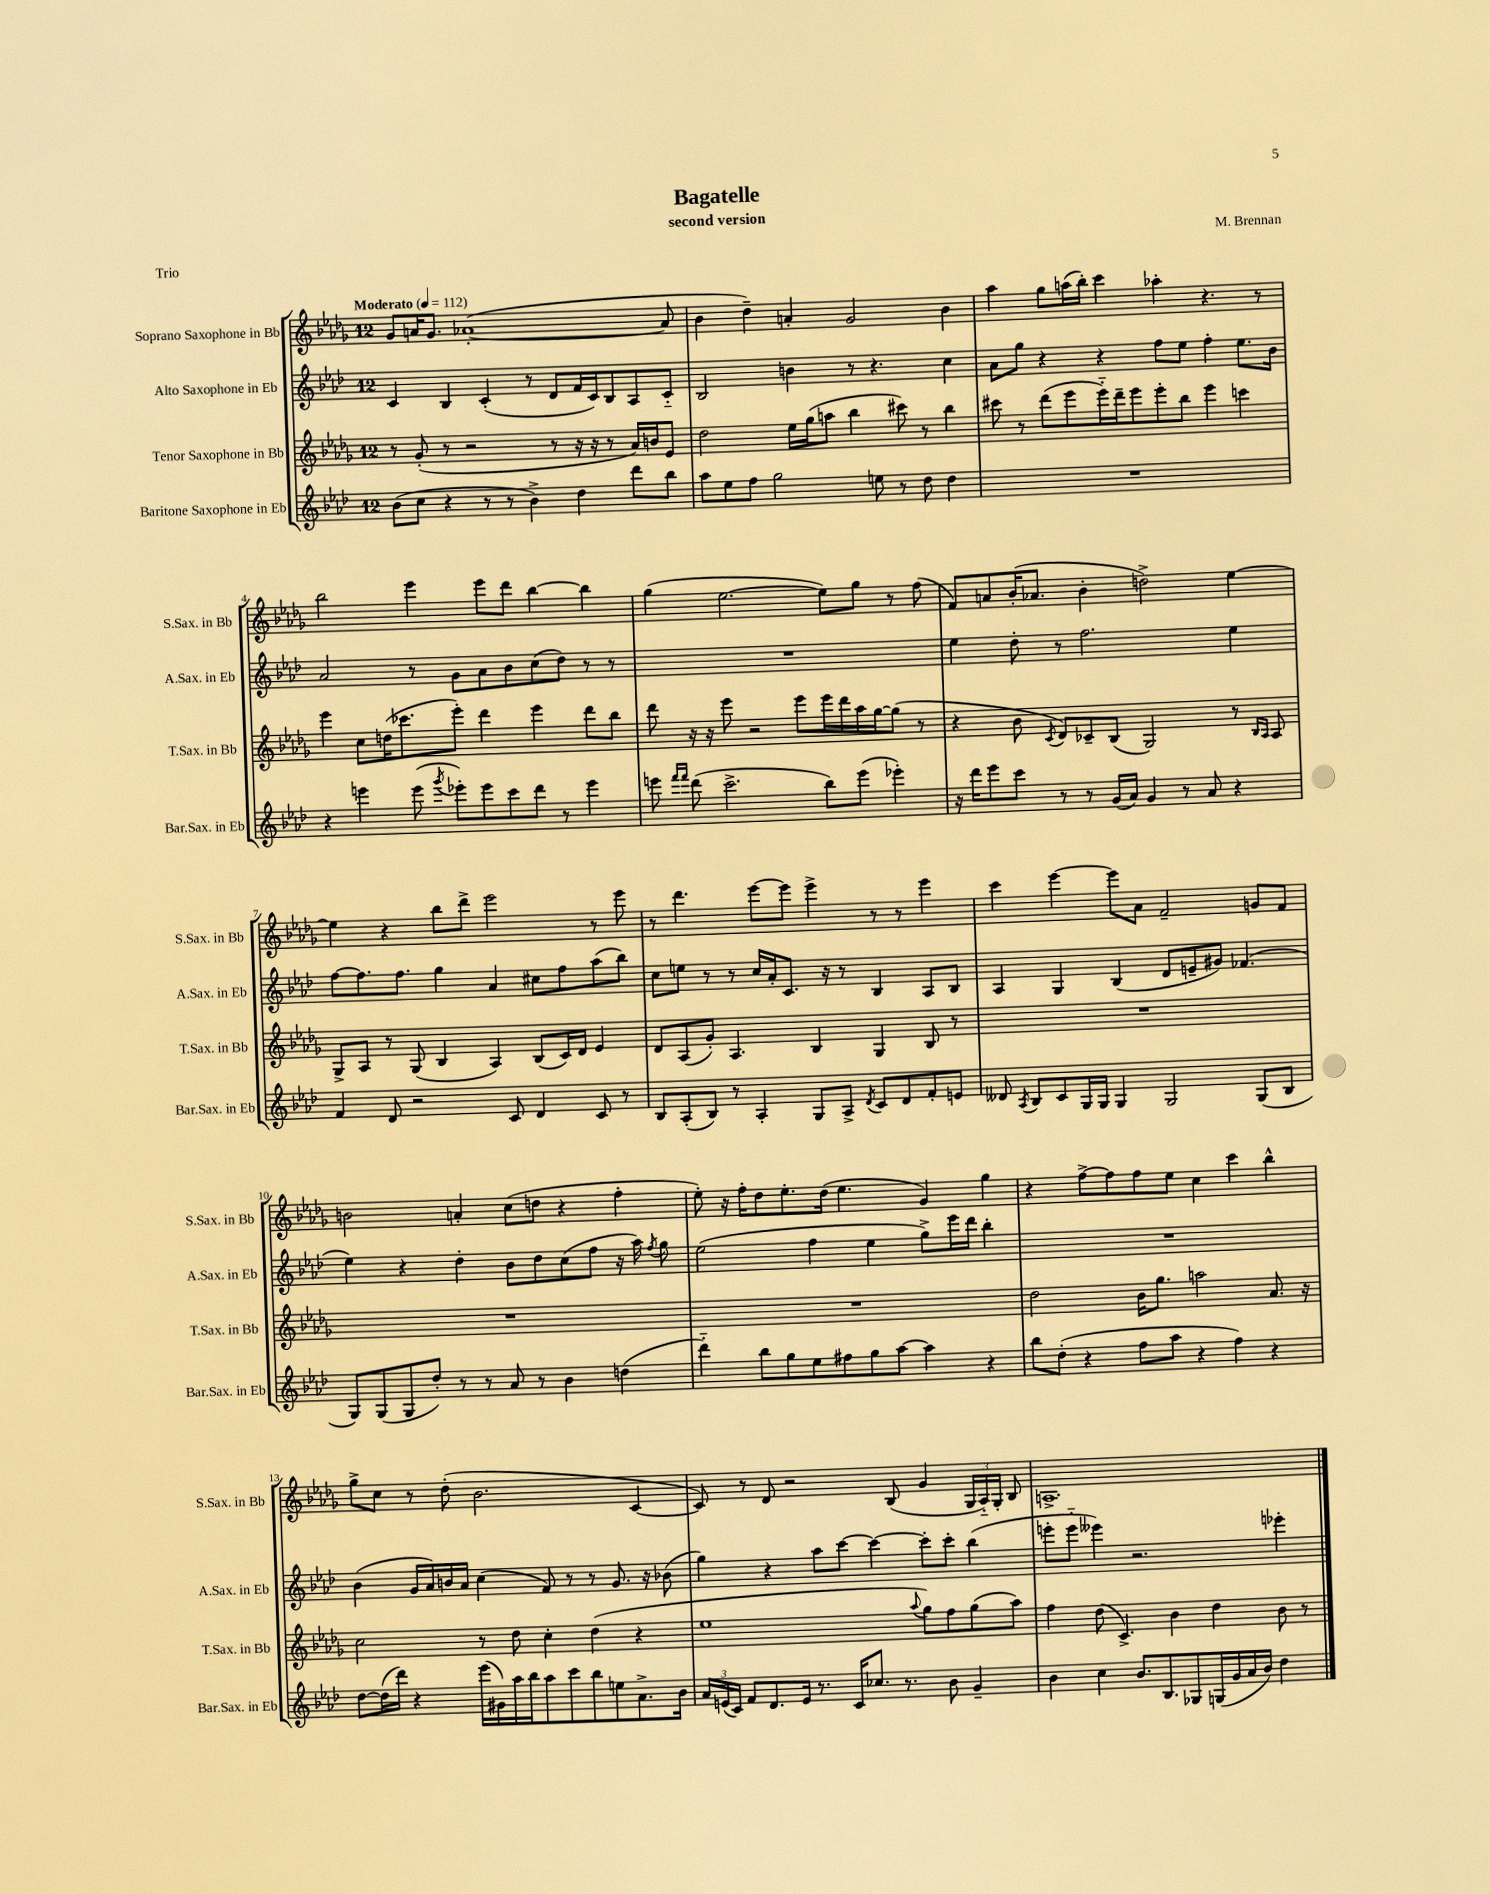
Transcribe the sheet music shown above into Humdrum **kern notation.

**kern	**kern	**kern	**kern
*staff4	*staff3	*staff2	*staff1
*clefG2	*clefG2	*clefG2	*clefG2
*k[b-e-a-d-]	*k[b-e-a-d-g-]	*k[b-e-a-d-]	*k[b-e-a-d-g-]
*M12/8	*M12/8	*M12/8	*M12/8
*MM112	*MM112	*MM112	*MM112
(8b-	8r	4c	8g-
8cc	(8g-'	.	16a
.	.	.	8.g-
4r	8r	4B-	.
.	2r	.	([1a-'
8r	.	(4c'	.
8r	.	.	.
4b-^)	.	8r	.
.	8r	8d-	.
4dd-	16r	16f	.
.	16r	16c)	.
.	8r	8B-	.
8ddd-	16a-)	8A-	.
.	16b	.	.
8bb-	8e-	8c'~	8a-]
=	=	=	=
8aa-	2dd-	2B-	4b-
8ee-	.	.	.
8ff	.	.	4dd-~)
2gg	.	.	.
.	16ee-	4b	4a'
.	(16gg-	.	.
.	8aa	.	.
.	4bb-	8r	2g-
8ee	.	4.r	.
8r	8ccc#)	.	.
8dd-	8r	.	.
4dd-	4bb-	4cc	4b-
=	=	=	=
1.r	8ccc#	8a-	4aa-
.	8r	8gg	.
.	(8ddd-	4r	8gg-
.	8eee-	.	(16aa
.	.	.	16bb-')
.	16eee-'~)	4r	4ccc
.	16ddd-~	.	.
.	8eee-	.	.
.	8eee-'	8ff	4aa-'
.	8bb-	8ee-	.
.	4eee-	4ff'	4.r
.	4ccc	8.ee-	.
.	.	.	8r
.	.	16b-	.
=	=	=	=
4r	4eee-	2a-	2bb-
4eee	8cc	.	.
.	(16dd	.	.
.	8.ccc-	.	.
(8eee	.	8r	4eee-
8qggg	.	.	.
8eee-')	8eee-')	8g	.
8eee-	4ddd-	8a-	8eee-
8ccc	.	8b-	8ddd-
8ddd-	4eee-	(8cc	[4bb-
8r	.	8dd-)	.
4eee-	8ddd-	8r	4bb-]
.	8bb-	8r	.
=	=	=	=
8eee	8ddd-	1.r	(4gg-
16qqfff	.	.	.
16qqfff	.	.	.
(8ddd-	16r	.	.
.	16r	.	.
2.ccc^	8eee-	.	[2.ee-
.	2r	.	.
.	8eee-	.	.
8bb-)	16eee-	.	8ee-])
.	16ddd-	.	.
(8eee	16aa-	.	8gg-
.	[16gg-	.	.
4eee-')	(8gg-]	.	8r
.	8r	.	(8ff
=	=	=	=
16r	4r	4ee-	8f)
16ddd-	.	.	.
8eee-	.	.	8a
8ccc	8b-	8dd-'	(16b-'
.	.	.	8.a-
.	8qc	.	.
8r	8d-)	8r	.
8r	8c-~	2.ff	4b-'
(16g	(8B-	.	.
16a-)	.	.	.
4g	2G-)	.	2dd^)
8r	.	.	.
8a-	.	.	.
4r	8r	4ee-	[4ee-
.	16qqB-	.	.
.	16qqA-	.	.
.	8A-	.	.
=	=	=	=
4f	8G-^	[8ff	4ee-]
.	8A-	8.ff]	.
8d-	8r	.	4r
.	.	8.ff	.
2r	(8G-	.	.
.	4B-	4gg	8bb-
.	.	.	8ddd-^
.	4A-)	4a-	2eee-
8c	.	.	.
4d-	(8B-	8cc#	.
.	16c)	8ff	.
.	16d-	.	.
8c	4e-	(8aa-	8r
8r	.	8bb-)	8eee-
=	=	=	=
8B-	8d-	8cc	8r
(8A-'	(8A-	8ee	4.ddd-
8B-)	8g-')	8r	.
8r	4.A-	8r	.
4A-'	.	16cc	[8eee-
.	.	16a-'	.
.	.	8.c	8eee-]
8G	4B-	.	4eee-^
.	.	16r	.
8A-^	.	8r	.
8qd-	.	.	.
8c	4G-	4B-	8r
8d-	.	.	8r
8f'	8B-	8A-	4eee-
8e	8r	8B-	.
=	=	=	=
8d--	1.r	4A-	4ccc
8qA-	.	.	.
8B-	.	.	.
8c	.	4G	[4eee-
16G	.	.	.
16G	.	.	.
4G	.	(4B-	8eee-]
.	.	.	8a-
2G	.	8d-	2f~
.	.	8e~	.
.	.	8g#)	.
.	.	(4.f-	.
(8G	.	.	8g
8B-	.	.	8f
=	=	=	=
8G)	1.r	4ee-)	2b
(8G	.	.	.
8G	.	4r	.
8dd-')	.	.	.
8r	.	4dd-'	4a'
8r	.	.	.
8a-	.	8b-	(8cc
8r	.	8dd-	8dd
4b-	.	(8cc	4r
.	.	8ff	.
(4dd	.	16r	4ff'
.	.	16aa-)	.
.	.	8qff	.
.	.	8gg	.
=	=	=	=
4ddd-'~)	1.r	(2ee-	8ee-')
.	.	.	16r
.	.	.	16ff'
8bb-	.	.	8dd-
8gg	.	.	8.ee-'
8ee-	.	4ff	.
.	.	.	(16dd-
8ff#	.	.	4.ee-
8gg	.	4ee-	.
[8aa-	.	.	.
4aa-]	.	8gg^)	4g-)
.	.	16eee-	.
.	.	16ddd-	.
4r	.	4bb-'	4gg-
=	=	=	=
8bb-	2dd-	1.r	4r
(8dd-'	.	.	.
4r	.	.	[8ff^
.	.	.	8ff]
8ff	16b-	.	8ff
.	8.gg-	.	.
8aa-	.	.	8ee-
4r	2aa	.	4cc
4ff)	.	.	4ccc
4r	8.a-	.	4bb-^^
.	16r	.	.
=	=	=	=
[8dd-	2cc	(4b-	8gg-^
(16dd-]	.	.	8cc
16ddd-)	.	.	.
4r	.	16g	8r
.	.	16a-)	.
.	.	16b	(8dd-'
.	.	16a-	.
(16eee-	8r	(4cc	2.b-
16g#)	.	.	.
16aa-	8dd-	.	.
16bb-	.	.	.
8aa-	4cc'	8f)	.
8ccc	.	8r	.
8bb-	(4dd-	8r	.
8ee	.	8.g	.
8.a-^	4r	.	[4c
.	.	16r	.
.	.	(8b-	.
16b-	.	.	.
=	=	=	=
24a-	1ee-	4gg)	8c])
(24e	.	.	.
24c)	.	.	.
8f	.	.	8r
8.d-	.	4r	8d-
.	.	.	2r
16e	.	.	.
8.r	.	8aa-	.
.	.	[8ccc	.
16c	.	.	.
8.cc-	.	4ccc_	.
.	.	.	(8B-
8.r	.	.	.
.	8qqaa-	.	.
.	8gg-)	8ccc']	4g-
8b-	8ff	8ccc'	.
4g~	(8gg-	(4bb-	24G-
.	.	.	24A-'~)
.	.	.	24G-'
.	8aa-)	.	8B-
=	=	=	=
4b-	4ff	8eee'	1.A^
.	.	8eee'~	.
4cc	(8dd-	4eee--)	.
.	4.c^)	.	.
8.b-	.	2.r	.
8.B-	.	.	.
.	4b-	.	.
8G-	.	.	.
(16G	4dd-	.	.
16g	.	.	.
16a-	.	.	.
16b-)	.	.	.
4dd-	8b-	4eee-'	.
.	8r	.	.
==	==	==	==
*-	*-	*-	*-
